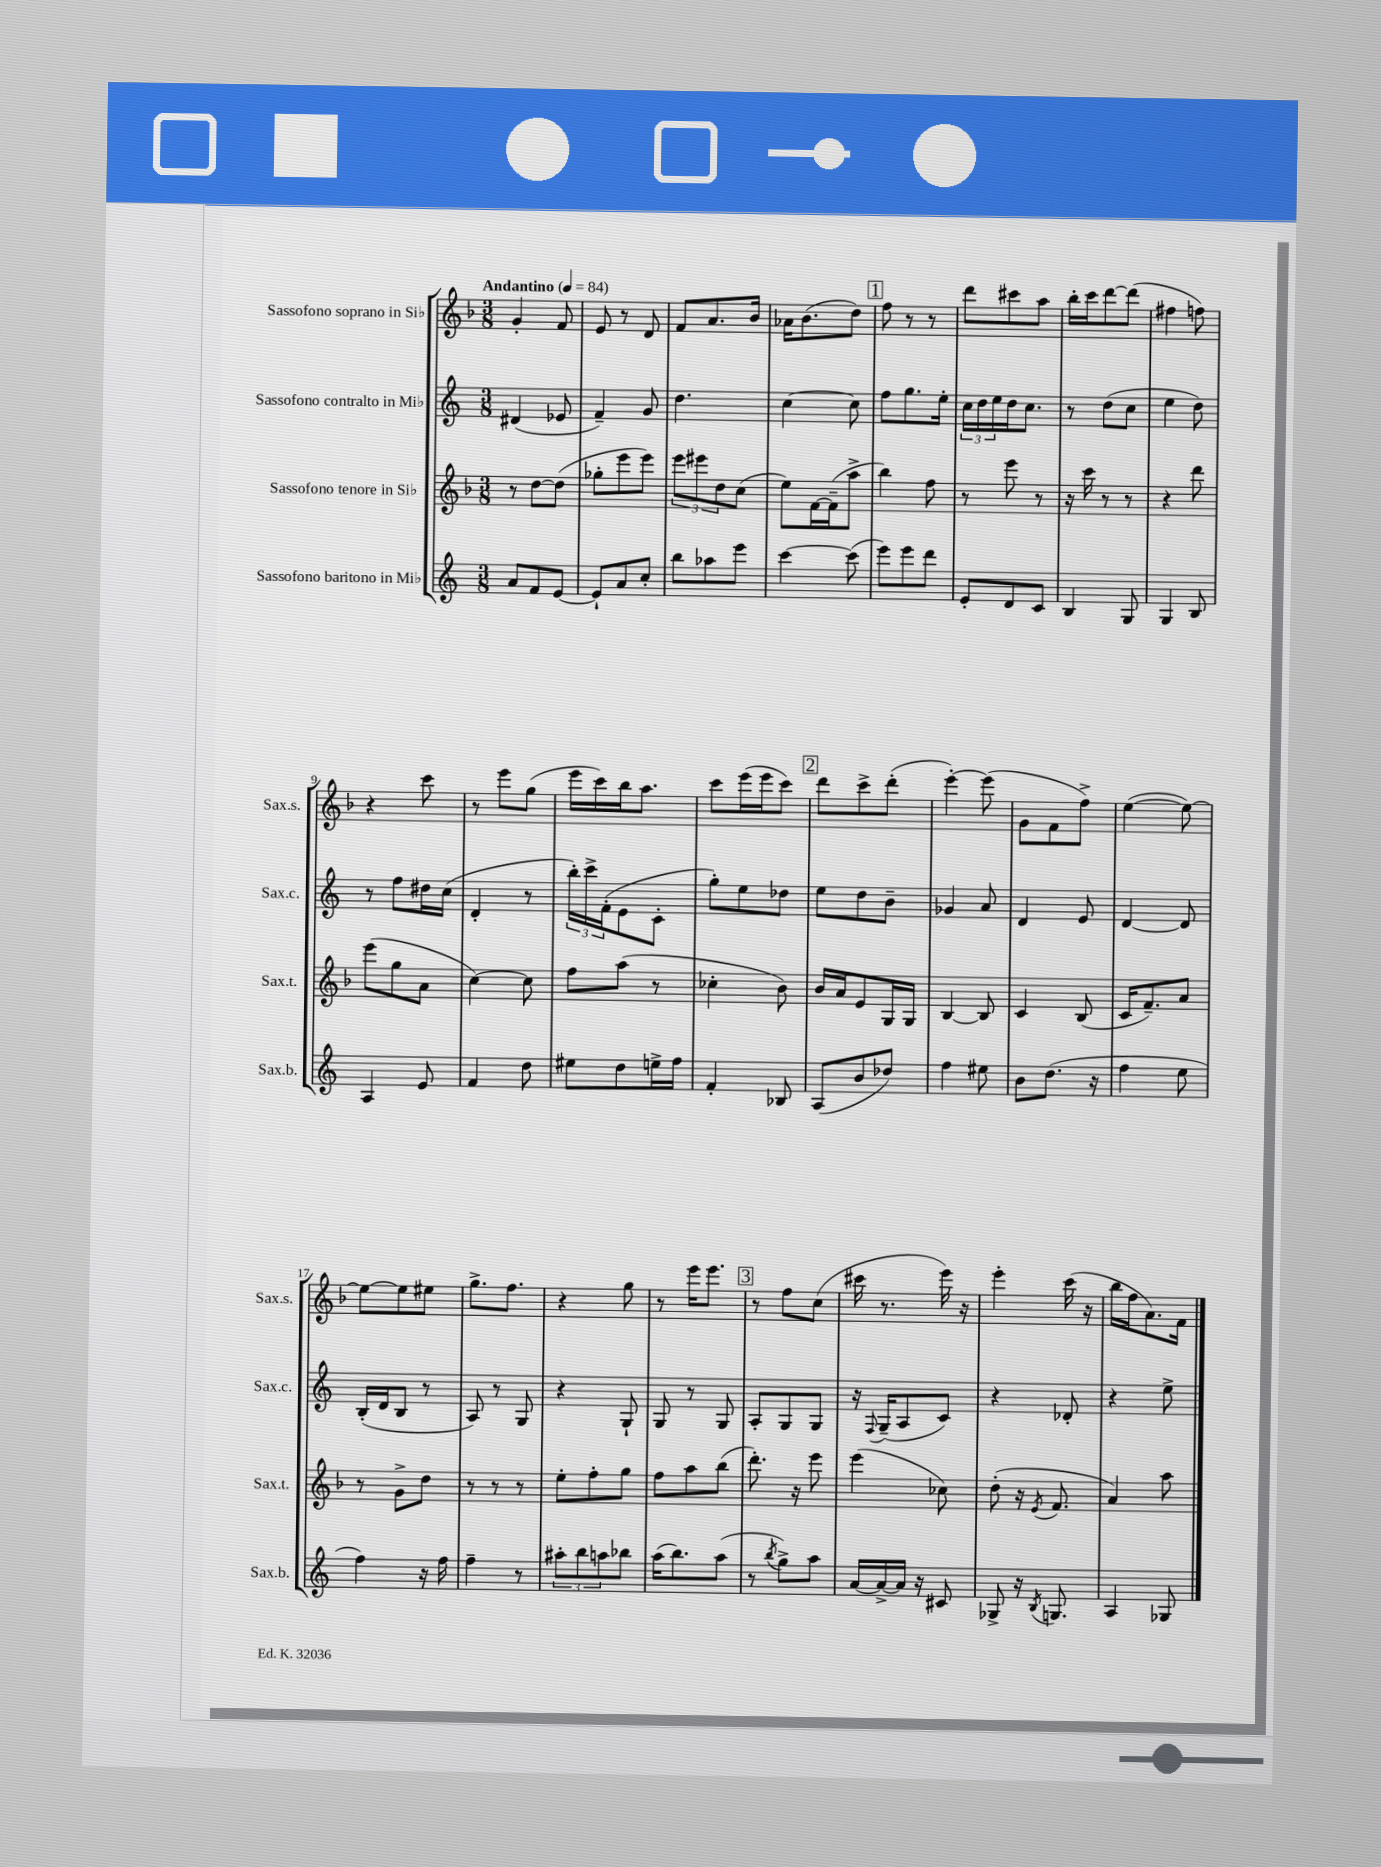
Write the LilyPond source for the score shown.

<<
\new StaffGroup <<
\new Staff = "s0" \with { instrumentName = "Sassofono soprano in Sib" shortInstrumentName = "Sax.s." } {
    \clef treble \key f \major \numericTimeSignature \time 3/8 \tempo "Andantino" 4 = 84
    g'4-. f'8 |
    e'8 r8 d'8 |
    f'8 a'8. bes'16 |
    aes'16 bes'8.( d''8) |
    \mark \markup { \box "1" } f''8 r8 r8 |
    d'''8 cis'''8 a''8 |
    bes''16-. c'''16 d'''8~ d'''8( |
    fis''4 f''8) |
    r4 c'''8 |
    r8 e'''8 g''8( |
    e'''16 c'''16) bes''16 a''8. |
    c'''8 e'''16( e'''16 c'''8) |
    \mark \markup { \box "2" } d'''8 c'''8-> d'''8-.( |
    e'''4~-.) e'''8( |
    g'8 f'8 f''8->) |
    e''4~( e''8~) |
    e''8~ e''8 eis''8 |
    g''8.-> f''8. |
    r4 g''8 |
    r8 e'''16 e'''8. |
    \mark \markup { \box "3" } r8 f''8 c''8( |
    cis'''16 r8. e'''16) r16 |
    e'''4-. c'''16( r16 |
    bes''16 f''16 a'8.) f'16 \bar "|." |
}
\new Staff = "s1" \with { instrumentName = "Sassofono contralto in Mib" shortInstrumentName = "Sax.c." } {
    \clef treble \key c \major \numericTimeSignature \time 3/8
    dis'4( ees'8 |
    f'4--) g'8 |
    d''4. |
    c''4~ c''8 |
    \mark \markup { \box "1" } f''8 g''8. e''16-. |
    \tuplet 3/2 { c''16 d''16 e''16 } d''16 c''8. |
    r8 d''8( c''8 |
    e''4 d''8) |
    r8 f''8 dis''16 c''16( |
    d'4-. r8 |
    \tuplet 3/2 { b''16-.) c'''16-> f'16-.( } e'8 c'8-. |
    g''8-.) e''8 des''8 |
    \mark \markup { \box "2" } e''8 d''8 b'8-- |
    ges'4 a'8 |
    d'4 e'8 |
    d'4~ d'8 |
    b16-.( d'16 b8 r8 |
    a8) r8 g8 |
    r4 g8-! |
    g8 r8 g8 |
    \mark \markup { \box "3" } a8-. g8 g8 |
    r16 \appoggiatura { f8 } g16--( a8 c'8) |
    r4 des'8-. |
    r4 e''8-> \bar "|." |
}
\new Staff = "s2" \with { instrumentName = "Sassofono tenore in Sib" shortInstrumentName = "Sax.t." } {
    \clef treble \key f \major \numericTimeSignature \time 3/8
    r8 d''8~ d''8( |
    ges''8-. e'''8 e'''8) |
    \tuplet 3/2 { e'''8 eis'''8 d''8 } c''8( |
    e''8) f'16~ f'16--( a''8-> |
    \mark \markup { \box "1" } bes''4) f''8 |
    r8 e'''8 r8 |
    r16 c'''16 r8 r8 |
    r4 d'''8 |
    e'''8( g''8 a'8 |
    c''4~) c''8 |
    f''8 a''8( r8 |
    ces''4-. bes'8) |
    \mark \markup { \box "2" } bes'16 a'16 e'8 g16 g16 |
    bes4~ bes8 |
    c'4 bes8( |
    c'16 f'8.--) a'8 |
    r8 g'8-> d''8 |
    r8 r8 r8 |
    e''8-. f''8-. g''8 |
    f''8 a''8 bes''8( |
    \mark \markup { \box "3" } d'''8.-.) r16 e'''8 |
    e'''4( ces''8) |
    d''8-.( r16 \acciaccatura { e'8 } f'8. |
    a'4) a''8 \bar "|." |
}
\new Staff = "s3" \with { instrumentName = "Sassofono baritono in Mib" shortInstrumentName = "Sax.b." } {
    \clef treble \key c \major \numericTimeSignature \time 3/8
    a'8 f'8 e'8~ |
    e'8-! a'8 c''8-. |
    b''8 aes''8 e'''8 |
    c'''4~ c'''8( |
    \mark \markup { \box "1" } e'''8) e'''8 d'''8 |
    e'8-. d'8 c'8 |
    b4 g8 |
    g4 b8 |
    a4 e'8 |
    f'4 d''8 |
    eis''8 d''8 e''16-> f''16 |
    f'4-. bes8 |
    \mark \markup { \box "2" } a8( b'8 des''8) |
    f''4 eis''8 |
    b'8 d''8.( r16 |
    f''4 e''8 |
    f''4) r16 f''16 |
    f''4-- r8 |
    \tuplet 3/2 { ais''8-. b''8 a''8 } bes''8 |
    a''16( b''8.) a''8( |
    \mark \markup { \box "3" } r8 \acciaccatura { b''8 } g''8->) a''8 |
    a'16~ a'16~-> a'16 r16 cis'8 |
    ges8-> r16 \acciaccatura { b8 } g8. |
    a4 ges8 \bar "|." |
}
>>
>>
